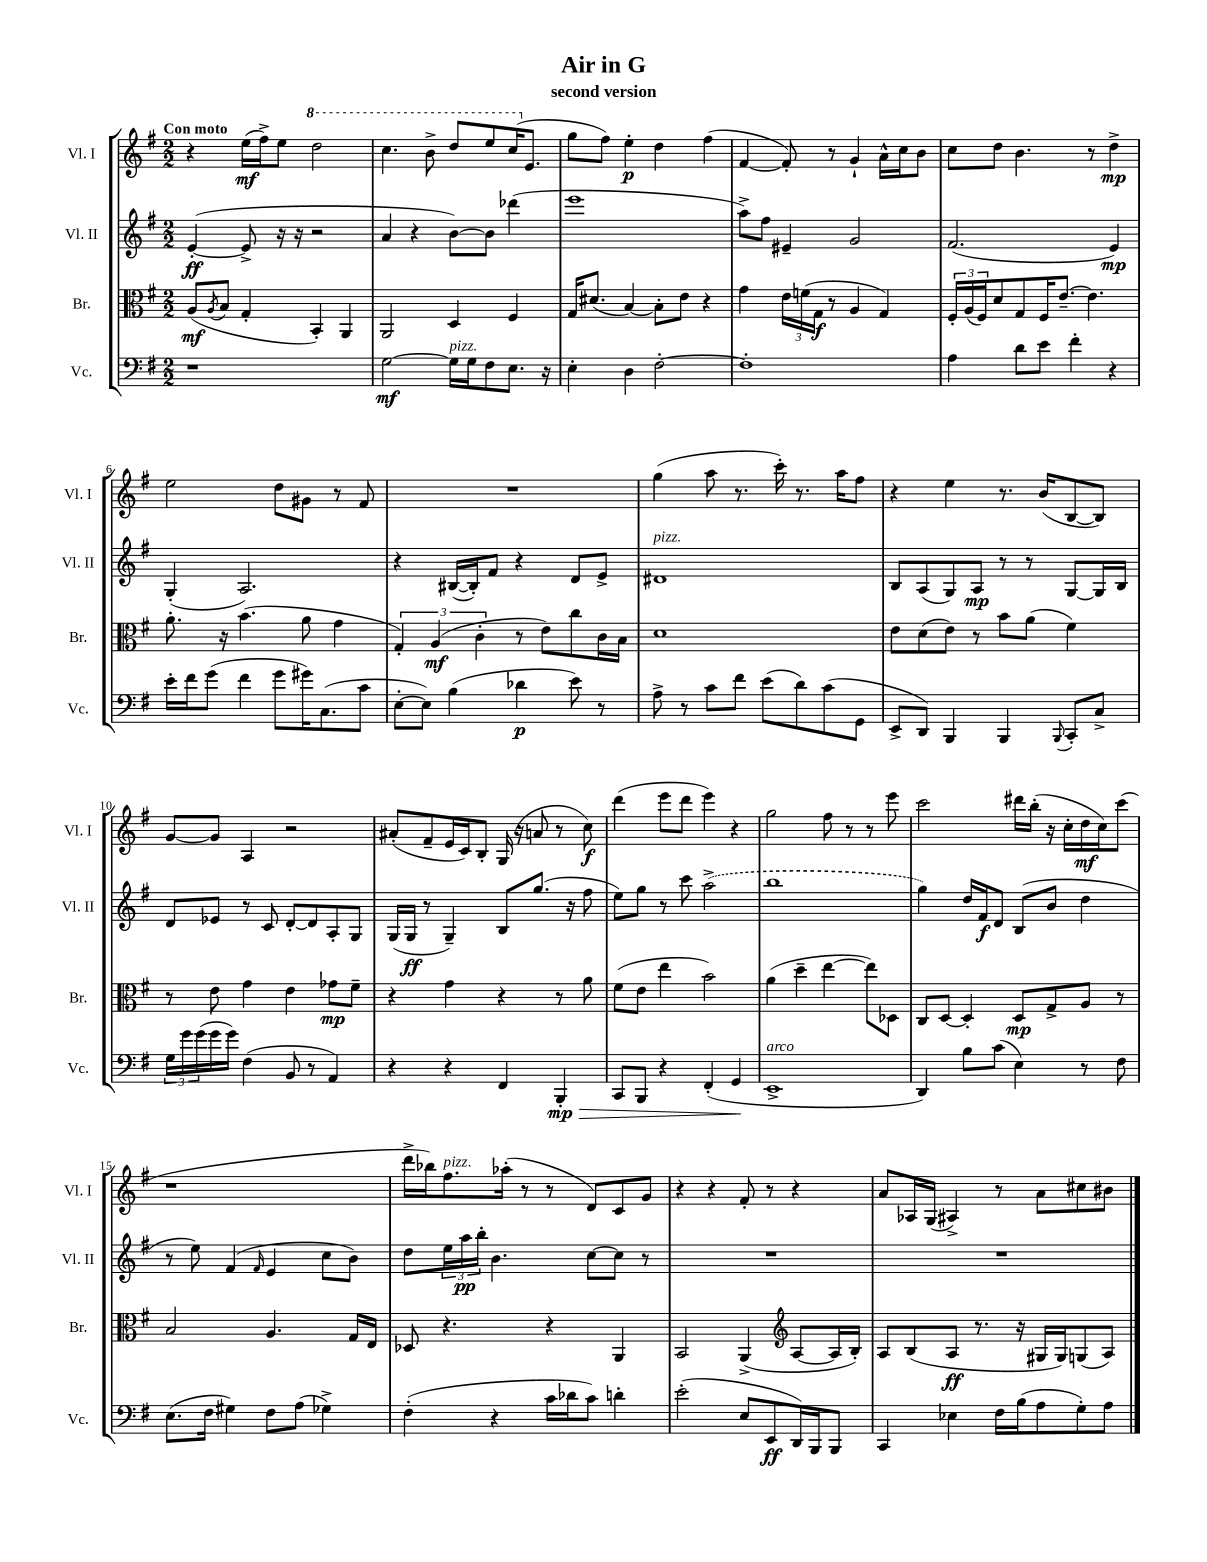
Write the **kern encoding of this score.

**kern	**kern	**kern	**kern
*staff4	*staff3	*staff2	*staff1
*clefF4	*clefC3	*clefG2	*clefG2
*k[f#]	*k[f#]	*k[f#]	*k[f#]
*M2/2	*M2/2	*M2/2	*M2/2
1r	(8A	([4e'	4r
.	8qA	.	.
.	8B	.	.
.	4G'	8e^]	(16ee
.	.	.	16ff#^)
.	.	16r	8ee
.	.	16r	.
.	4BB')	2r	2ddd
.	4AA	.	.
=	=	=	=
[2G	2AA	4a	4.ccc
.	.	4r	.
.	.	.	8bb^
16G]	4D	[8b)	8ddd
16G	.	.	.
8F#	.	8b]	8eee
8.E	4F#	(4ddd-	(16ccc
.	.	.	8.e
16r	.	.	.
=	=	=	=
4E'	16G	1eee	8gg
.	(8.d#	.	.
.	.	.	8ff#)
4D	[4B)	.	4ee'
[2F#'	8B']	.	4dd
.	8e	.	.
.	4r	.	(4ff#
=	=	=	=
1F#']	4g	8aa^)	[4f#
.	.	8ff#	.
.	24e	4e#~	8f#'])
.	(24f	.	.
.	24G	.	.
.	8r	.	8r
.	4A	2g	4g`
.	4G)	.	16a^^
.	.	.	16cc
.	.	.	8b
=	=	=	=
4A	24F#'	(2.f#	8cc
.	(24A	.	.
.	24F#)	.	.
.	8d	.	8dd
8d	8G	.	4.b
8e	16F#	.	.
.	[8.e~	.	.
4f#'	.	.	.
.	4.e]	.	8r
4r	.	4e)	4dd^
=	=	=	=
16e'	8.a'	(4G'	2ee
16f#	.	.	.
(8g	.	.	.
.	16r	.	.
4f#	(4.b	2.A)	.
8g	.	.	8dd
16g#)	8a	.	8g#
(8.C	.	.	.
.	4g	.	8r
8c	.	.	8f#
=	=	=	=
[8E'	6G')	4r	1r
8E])	.	.	.
.	(6A	.	.
(4B	.	([16B#	.
.	.	16B#'])	.
.	6c'	.	.
.	.	8f#	.
4d-	8r	4r	.
.	8e)	.	.
8e)	8cc	8d	.
8r	16c	8e^	.
.	16B	.	.
=	=	=	=
8A^	1d	1d#	(4gg
8r	.	.	.
8c	.	.	8aa
8f#	.	.	8.r
(8e	.	.	.
.	.	.	16ccc')
8d)	.	.	8.r
(8c	.	.	.
.	.	.	16aa
8GG	.	.	8ff#
=	=	=	=
8EE^	8e	8B	4r
8DD)	(8d	(8A	.
4BBB	8e)	8G)	4ee
.	8r	8A	.
4BBB	8b	8r	8.r
.	(8a	8r	.
.	.	.	(16b
8qqBBB	.	.	.
8CC'	4f#)	[8G	[8B
8C^	.	16G]	8B])
.	.	16B	.
=	=	=	=
24G	8r	8d	[8g
24g	.	.	.
(24g	.	.	.
16g	8e	8e-	8g]
16g)	.	.	.
(4F#	4g	8r	4A
.	.	8c	.
8BB	4e	[8d'	2r
8r	.	8d]	.
4AA)	8g-	8A'	.
.	8f#~	8G	.
=	=	=	=
4r	4r	(16G	(8a#'
.	.	16G	.
.	.	8r	8f#~
4r	4g	4G~)	16e
.	.	.	16c)
.	.	.	8B'
4FF#	4r	8B	(16G
.	.	.	16r
.	.	(8.gg	8a
4BBB'	8r	.	8r
.	.	16r	.
.	8a	8ff#	8cc)
=	=	=	=
8CC	(8f#	8ee)	(4ddd
8BBB	8e	8gg	.
4r	4ee	8r	8eee
.	.	8ccc	8ddd
(4FF#'	2b)	(2aa^	4eee)
4GG	.	.	4r
=	=	=	=
1EE^	(4a	1bb	2gg
.	4dd~	.	.
.	[4ee	.	8ff#
.	.	.	8r
.	8ee])	.	8r
.	8D-	.	8eee
=	=	=	=
4DD)	8C	4gg)	2ccc
.	[8D	.	.
8B	4D']	16dd	.
.	.	16f#	.
(8c	.	8d	.
4E)	8D	(8B	16ddd#
.	.	.	(16bb'
.	8G^	8b	16r
.	.	.	16cc'
8r	8A	4dd	16dd
.	.	.	16cc)
8F#	8r	.	(8ccc
=	=	=	=
(8.E	2B	8r	1r
.	.	8ee)	.
16F#	.	.	.
4G#)	.	(4f#	.
.	.	16qqf#	.
8F#	4.A	4e	.
(8A	.	.	.
4G-^)	.	8cc	.
.	16G	8b)	.
.	16E	.	.
=	=	=	=
(4F#'	8D-	8dd	16ddd^
.	.	.	16bb-)
.	4.r	24ee	8.ff#
.	.	24aa	.
.	.	24bb'	.
4r	.	4.b	.
.	.	.	(16aa-'
.	.	.	8r
16c	4r	.	8r
16d-	.	.	.
8c)	.	[8cc	8d)
4d'	4AA	8cc]	8c
.	.	8r	8g
=	=	=	=
(2e'	2BB	1r	4r
.	.	.	4r
8E	(4AA^	.	8f#'
8EE	.	.	8r
*	*clefG2	*	*
16DD)	[8A	.	4r
16BBB	.	.	.
8BBB	16A]	.	.
.	16B')	.	.
=	=	=	=
4CC	8A	1r	8a
.	(8B	.	16A-
.	.	.	(16G
4E-	8A	.	4A#^)
.	8.r	.	.
16F#	.	.	8r
(16B	16r	.	.
8A	16G#	.	8a
.	16G#)	.	.
8G')	(8G	.	8cc#
8A	8A)	.	8b#
==	==	==	==
*-	*-	*-	*-
